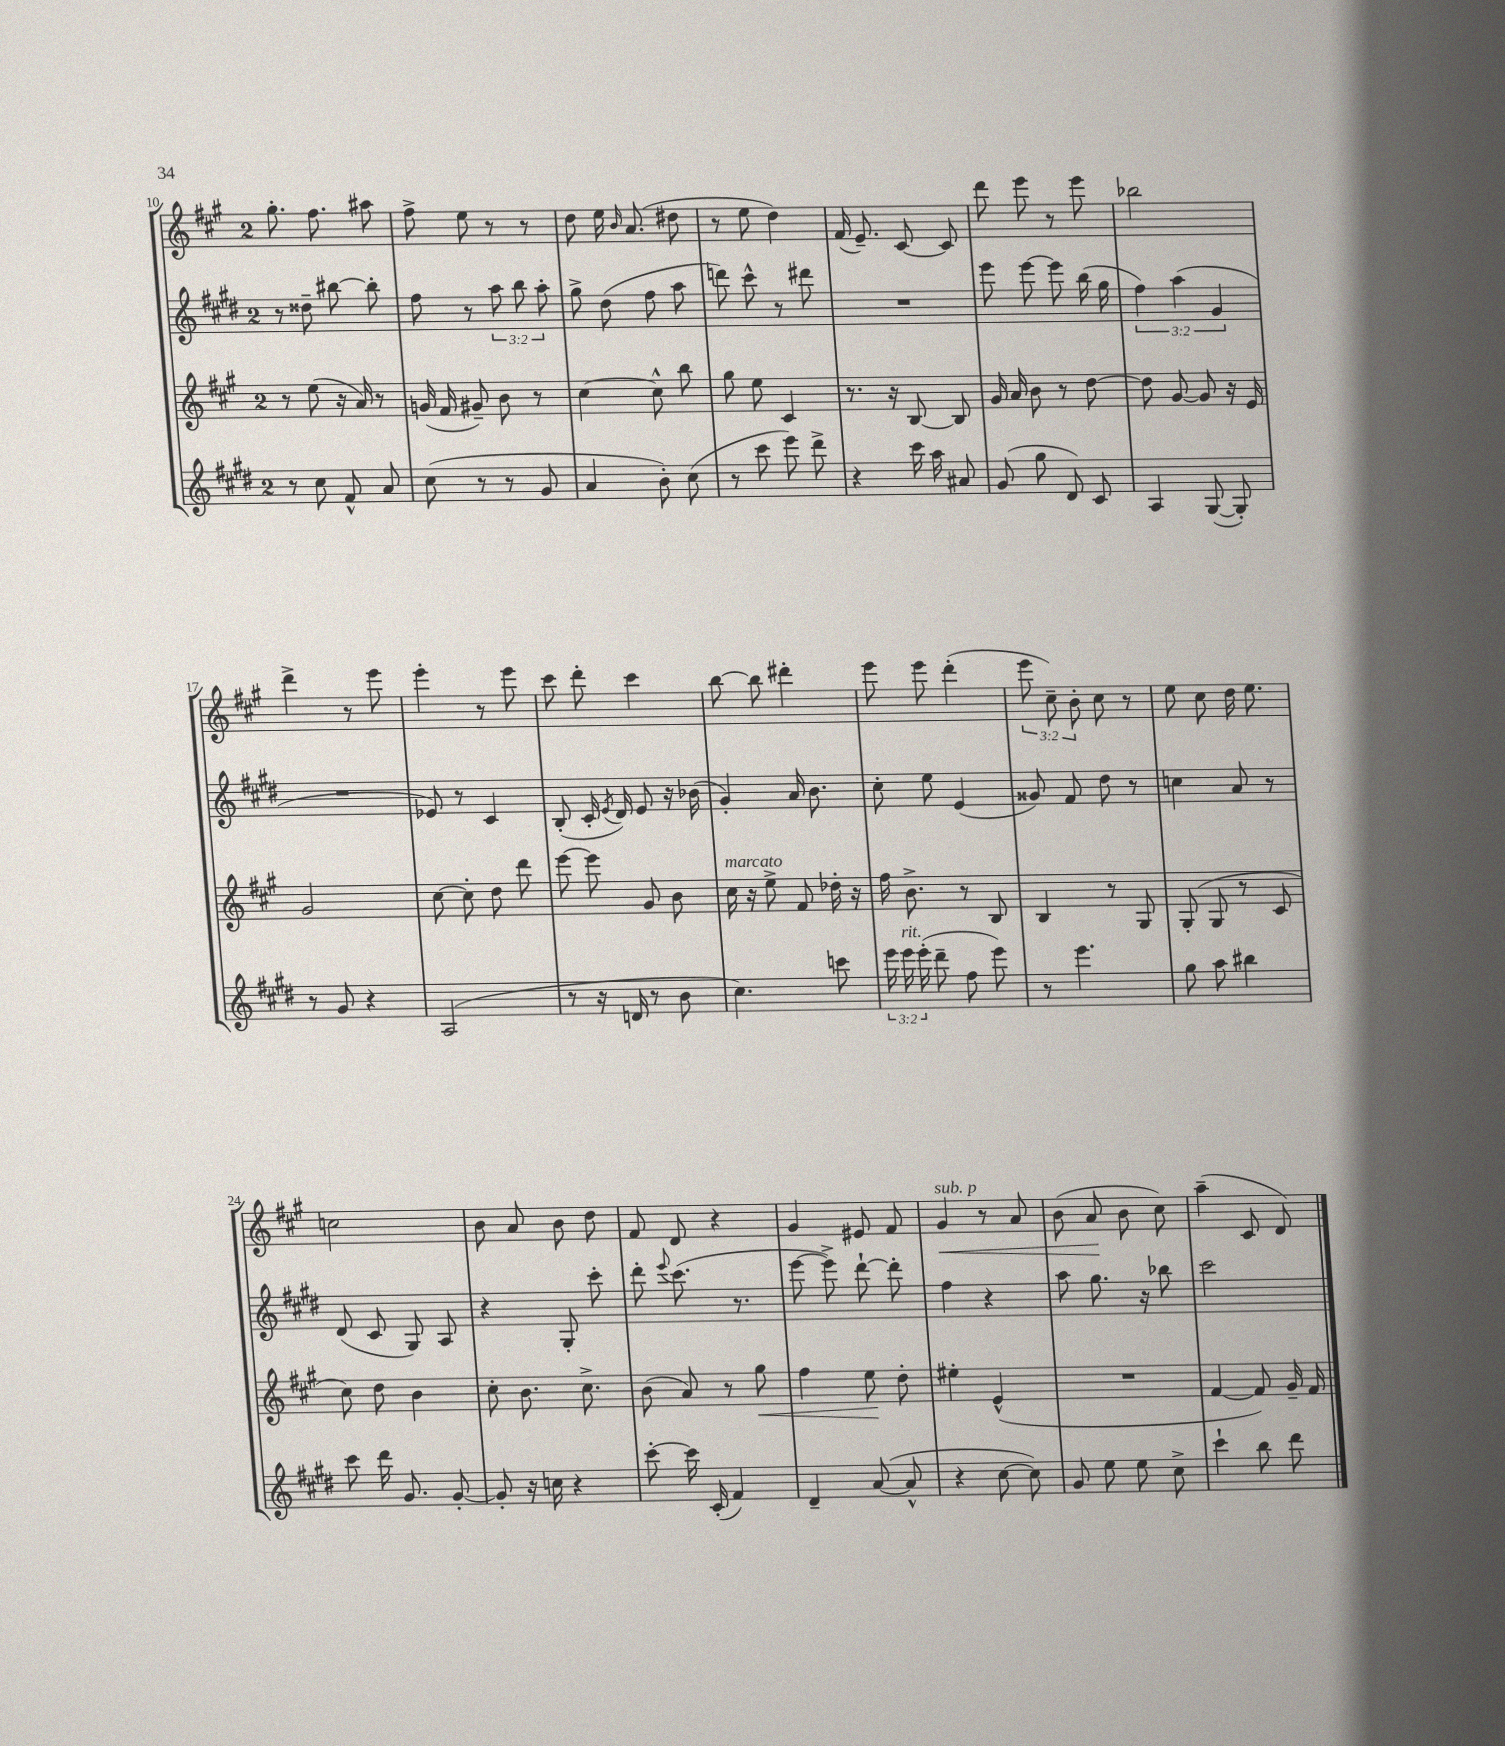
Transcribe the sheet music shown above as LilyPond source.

<<
\new StaffGroup <<
\new Staff = "s0" {
    \clef treble \key a \major \once \override Staff.TimeSignature.style = #'single-digit \time 2/4 \override Staff.TupletNumber.text = #tuplet-number::calc-fraction-text
    \autoBeamOff gis''8.-. fis''8. ais''8 |
    fis''8-> e''8 r8 r8 |
    d''8 e''16 \grace { b'16 } a'8.( dis''8 |
    r8 e''8 d''4) |
    fis'16( e'8.--) cis'8~ cis'8 |
    d'''8 e'''8 r8 e'''8 |
    bes''2 |
    d'''4-> r8 e'''8 |
    e'''4-. r8 e'''8 |
    cis'''8 d'''8-. cis'''4 |
    b''8~ b''8 dis'''4-. |
    e'''8 e'''8 d'''4-.( |
    \tuplet 3/2 { e'''8 cis''8--) b'8-. } cis''8 r8 |
    e''8 cis''8 d''16 e''8. |
    c''2 |
    b'8 a'8 b'8 d''8 |
    fis'8 d'8 r4 |
    gis'4 eis'8 fis'8 |
    gis'4\<^\markup { \italic "sub. p" } r8 a'8 |
    b'8( a'8\! b'8 cis''8) |
    a''4--( cis'8 d'8) \bar "|." |
}
\new Staff = "s1" {
    \clef treble \key e \major \once \override Staff.TimeSignature.style = #'single-digit \time 2/4 \override Staff.TupletNumber.text = #tuplet-number::calc-fraction-text
    \autoBeamOff r8 disis''8-- bis''8~ bis''8-. |
    fis''8 r8 \tuplet 3/2 { a''8 b''8 a''8-. } |
    gis''8-> dis''8( fis''8 a''8 |
    d'''8) cis'''8-^ r8 dis'''8 |
    R2 |
    e'''8 e'''8~ e'''8 b''16( gis''16 |
    \tuplet 3/2 { fis''4) a''4( gis'4 } |
    R2 |
    ees'8) r8 cis'4 |
    b8-.( cis'16-. \acciaccatura { e'8 } dis'16) e'8 r16 bes'16( |
    gis'4-.) a'16 b'8. |
    cis''8-. e''8 e'4( |
    gisis'8) fis'8 dis''8 r8 |
    c''4 a'8 r8 |
    dis'8( cis'8 gis8) a8 |
    r4 gis8-. cis'''8-. |
    dis'''8-. \appoggiatura { e'''8 } cis'''8.( r8. |
    e'''8~ e'''8->) dis'''8~-! dis'''8-. |
    fis''4 r4 |
    a''8 gis''8. r16 bes''8 |
    cis'''2 \bar "|." |
}
\new Staff = "s2" {
    \clef treble \key a \major \once \override Staff.TimeSignature.style = #'single-digit \time 2/4
    \autoBeamOff r8 e''8( r16 a'16) r8 |
    g'16( fis'16 gis'8--) b'8 r8 |
    cis''4~ cis''8-^ b''8 |
    gis''8 e''8 cis'4 |
    r8. r16 b8~ b8 |
    gis'16 a'16 b'8 r8 d''8~ |
    d''8 gis'8~ gis'8 r16 e'16 |
    gis'2 |
    cis''8~ cis''8-. d''8 d'''8 |
    e'''8~ e'''8 gis'8 b'8 |
    cis''16^\markup { \italic "marcato" } r16 e''8-> fis'8 des''16-. r16 |
    fis''16 b'8.-> r8 b8 |
    b4 r8 gis8 |
    gis8-.( gis8 r8 cis'8 |
    cis''8) d''8 b'4 |
    cis''8-. b'8. cis''8.-> |
    b'8( a'8) r8 gis''8\< |
    fis''4 e''8\! d''8-. |
    eis''4-. e'4-^( |
    R2 |
    fis'4~ fis'8) gis'16-- fis'16 \bar "|." |
}
\new Staff = "s3" {
    \clef treble \key e \major \once \override Staff.TimeSignature.style = #'single-digit \time 2/4 \override Staff.TupletNumber.text = #tuplet-number::calc-fraction-text
    \autoBeamOff r8 cis''8 fis'8-^ a'8 |
    cis''8( r8 r8 gis'8 |
    a'4 b'8-.) cis''8( |
    r8 cis'''8 e'''8) dis'''8-> |
    r4 cis'''16 a''16 ais'8 |
    gis'8( gis''8 dis'8) cis'8 |
    a4 gis8~( gis8-.) |
    r8 gis'8 r4 |
    a2( |
    r8 r16 d'16 r8 b'8 |
    cis''4.) c'''8 |
    \tuplet 3/2 { e'''16 e'''16^\markup { \italic "rit." } e'''16-.( } dis'''8-- fis''8 e'''8) |
    r8 e'''4. |
    gis''8 a''8 bis''4 |
    cis'''8 dis'''16 gis'8. gis'8~-. |
    gis'8-. r16 c''16 r4 |
    cis'''8~-. cis'''16 cis'16-.( fis'4) |
    dis'4-- a'8~( a'8-^ |
    r4 cis''8~ cis''8) |
    gis'8 e''8 e''8 cis''8-> |
    cis'''4-! b''8 dis'''8 \bar "|." |
}
>>
>>
\layout { \context { \Score currentBarNumber = #10 } }
